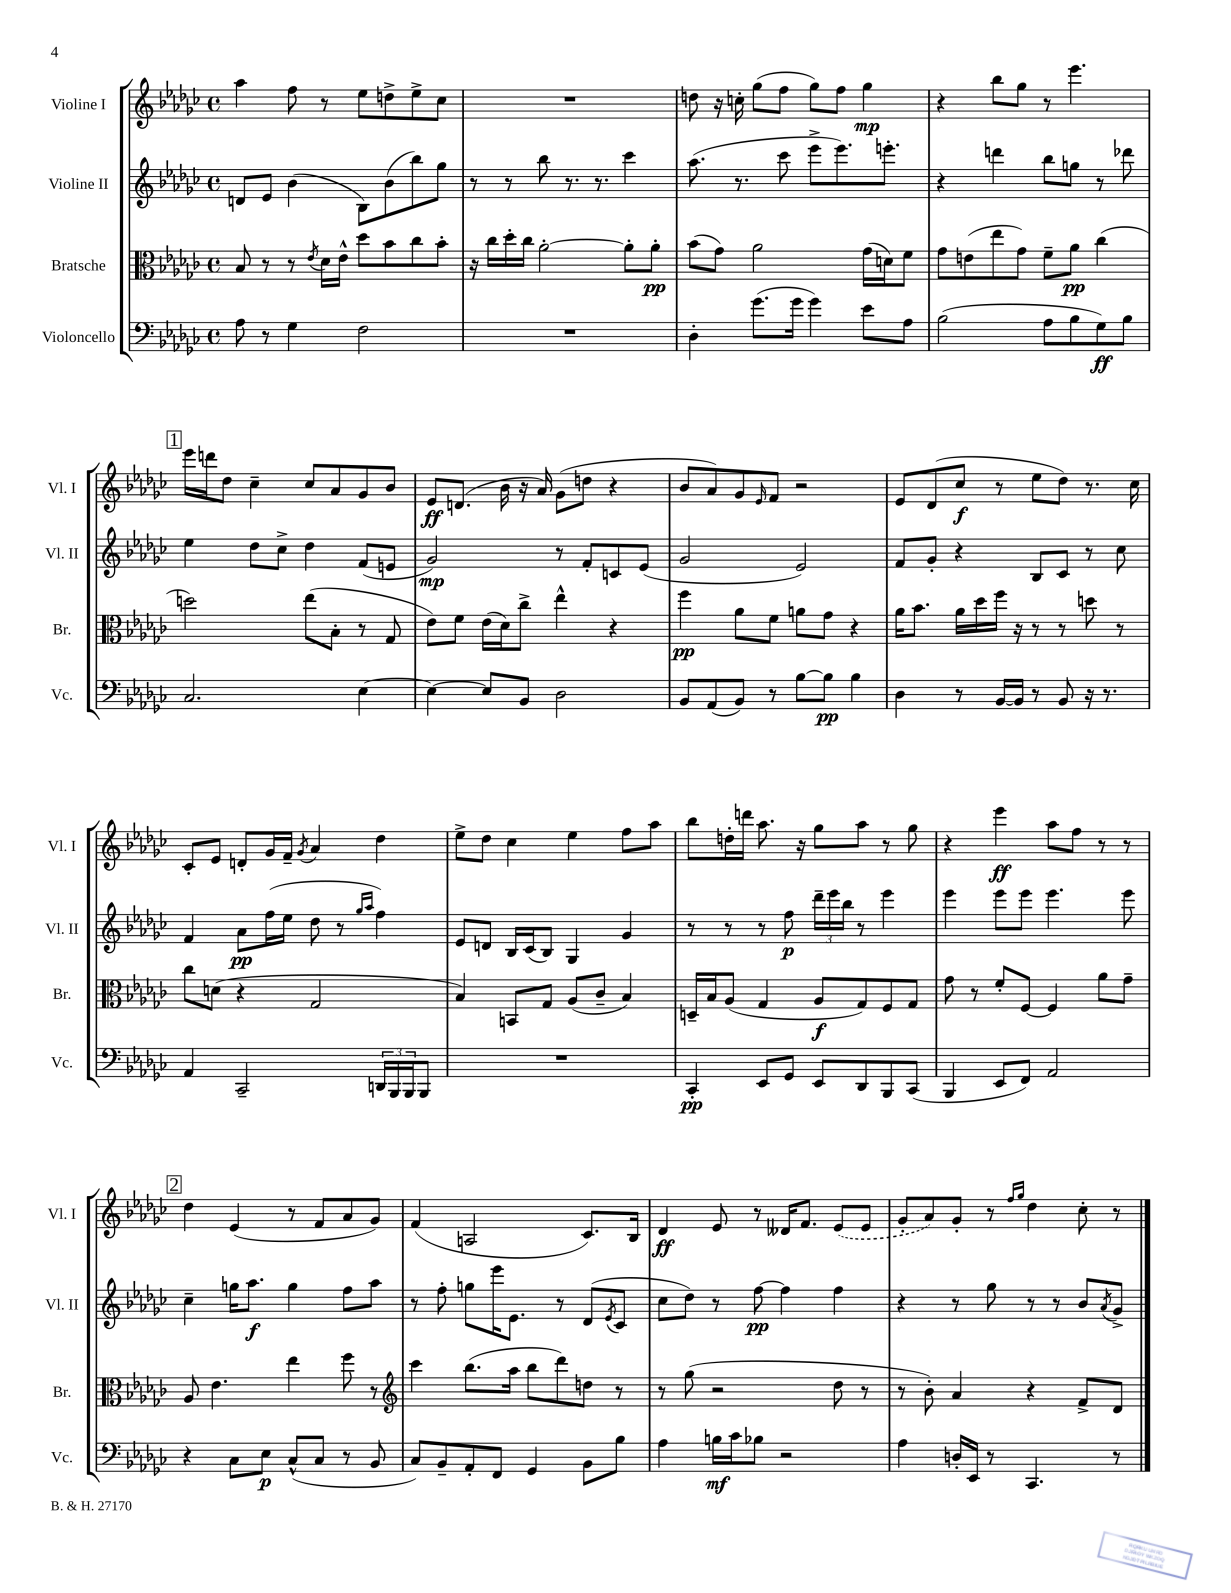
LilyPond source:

<<
\new StaffGroup <<
\new Staff = "s0" \with { instrumentName = "Violine I" shortInstrumentName = "Vl. I" } {
    \clef treble \key ges \major \defaultTimeSignature \time 4/4
    aes''4 f''8 r8 ees''8 d''8-> ees''8-> ces''8 |
    R1 |
    d''8 r16 c''16-. ges''8( f''8 ges''8) f''8 ges''4\mp |
    r4 bes''8 ges''8 r8 ees'''4. |
    \mark \markup { \box "1" } ees'''16 d'''16 des''8 ces''4-- ces''8 aes'8 ges'8 bes'8 |
    ees'8\ff d'8.( bes'16 r16 aes'16) ges'8( d''8 r4 |
    bes'8 aes'8) ges'8 \grace { ees'16 } f'8 r2 |
    ees'8 des'8( ces''8\f r8 ees''8 des''8) r8. ces''16 |
    ces'8-. ees'8 d'8-. ges'16 f'16-- \acciaccatura { ges'8 } aes'4 des''4 |
    ees''8-> des''8 ces''4 ees''4 f''8 aes''8 |
    bes''8 d''16-. d'''16 aes''8. r16 ges''8 aes''8 r8 ges''8 |
    r4 ees'''4\ff aes''8 f''8 r8 r8 |
    \mark \markup { \box "2" } des''4 ees'4( r8 f'8 aes'8 ges'8) |
    f'4( a2 ces'8.) bes16 |
    des'4\ff ees'8 r8 deses'16 f'8. \once \slurDashed ees'8( ees'8 |
    ges'8-. aes'8) ges'8-. r8 \grace { f''16 ges''16 } des''4 ces''8-. r8 \bar "|." |
}
\new Staff = "s1" \with { instrumentName = "Violine II" shortInstrumentName = "Vl. II" } {
    \clef treble \key ges \major \defaultTimeSignature \time 4/4
    d'8 ees'8 bes'4( bes8) bes'8( bes''8) ges''8 |
    r8 r8 bes''8 r8. r8. ces'''4 |
    aes''8.( r8. ces'''8 ees'''8-> ees'''8.) e'''8.-. |
    r4 d'''4 bes''8 g''8 r8 des'''8 |
    \mark \markup { \box "1" } ees''4 des''8 ces''8-> des''4 f'8( e'8 |
    ges'2\mp) r8 f'8-. c'8 ees'8( |
    ges'2 ees'2) |
    f'8 ges'8-. r4 bes8 ces'8 r8 ces''8 |
    f'4 aes'8\pp f''16( ees''16 des''8 r8 \grace { ges''16 aes''16 } f''4) |
    ees'8 d'8 bes16 ces'16( bes8) ges4 ges'4 |
    r8 r8 r8 f''8\p \tuplet 3/2 { des'''16-- ees'''16 bes''16 } r8 ees'''4 |
    ees'''4 ees'''8 ees'''8 ees'''4. ees'''8 |
    \mark \markup { \box "2" } ces''4-- g''16 aes''8.\f g''4 f''8 aes''8 |
    r8 f''8-. g''8 ees'''16 ees'8. r8 des'8( \acciaccatura { ees'8 } ces'8 |
    ces''8 des''8) r8 f''8~\pp f''4 f''4 |
    r4 r8 ges''8 r8 r8 bes'8 \acciaccatura { aes'8 } ges'8-> \bar "|." |
}
\new Staff = "s2" \with { instrumentName = "Bratsche" shortInstrumentName = "Br." } {
    \clef alto \key ges \major \defaultTimeSignature \time 4/4
    bes8 r8 r8 \acciaccatura { ees'8 } des'16 ees'16-^ des''8 bes'8 ces''8 bes'8-. |
    r16 ces''16 des''16-. ces''16 aes'2~-. aes'8-. aes'8-.\pp |
    bes'8( ges'8) aes'2 ges'16( d'16) f'8 |
    ges'8 e'8( ees''8 ges'8) f'8-- aes'8\pp ces''4( |
    \mark \markup { \box "1" } d''2) ees''8( bes8-. r8 ges8 |
    ees'8) f'8 ees'16( des'16) ces''8-> ees''4-^ r4 |
    f''4\pp aes'8 f'8 a'8 ges'8 r4 |
    aes'16 bes'8. aes'16 des''16 f''16 r16 r8 r8 d''8 r8 |
    ces''8 d'8( r4 ges2 |
    bes4) b,8 ges8 aes8( ces'8-- bes4) |
    d16-- bes16 aes8( ges4 aes8\f ges8) f8 ges8 |
    ges'8 r8 f'8-. f8~ f4 aes'8 ges'8-- |
    \mark \markup { \box "2" } aes8 ees'4. ees''4 f''8 r8 |
    \clef treble ces'''4 bes''8.( aes''16 bes''8 des'''8) d''8 r8 |
    r8 ges''8( r2 des''8 r8 |
    r8 bes'8-.) aes'4 r4 f'8-> des'8 \bar "|." |
}
\new Staff = "s3" \with { instrumentName = "Violoncello" shortInstrumentName = "Vc." } {
    \clef bass \key ges \major \defaultTimeSignature \time 4/4
    aes8 r8 ges4 f2 |
    R1 |
    des4-. ges'8.( ges'16 ges'4) ees'8 aes8 |
    bes2( aes8 bes8 ges8\ff) bes8 |
    \mark \markup { \box "1" } ces2. ees4~ |
    ees4~ ees8 bes,8 des2 |
    bes,8 aes,8( bes,8) r8 bes8~ bes8\pp bes4 |
    des4 r8 bes,16~ bes,16 r8 bes,8 r16 r8. |
    aes,4 ces,2-- \tuplet 3/2 { d,16 bes,,16 bes,,16 } bes,,8 |
    R1 |
    ces,4-.\pp ees,8 ges,8 ees,8 des,8 bes,,8 ces,8( |
    bes,,4 ees,8 f,8) aes,2 |
    \mark \markup { \box "2" } r4 ces8 ees8\p ces8-^( ces8 r8 bes,8 |
    ces8) bes,8-- aes,8-. f,8 ges,4 bes,8 bes8 |
    aes4 b16\mf ces'16 bes8 r2 |
    aes4 d16-. ees,16 r8 ces,4. r8 \bar "|." |
}
>>
>>
\layout { \context { \Score \remove "Bar_number_engraver" } }
